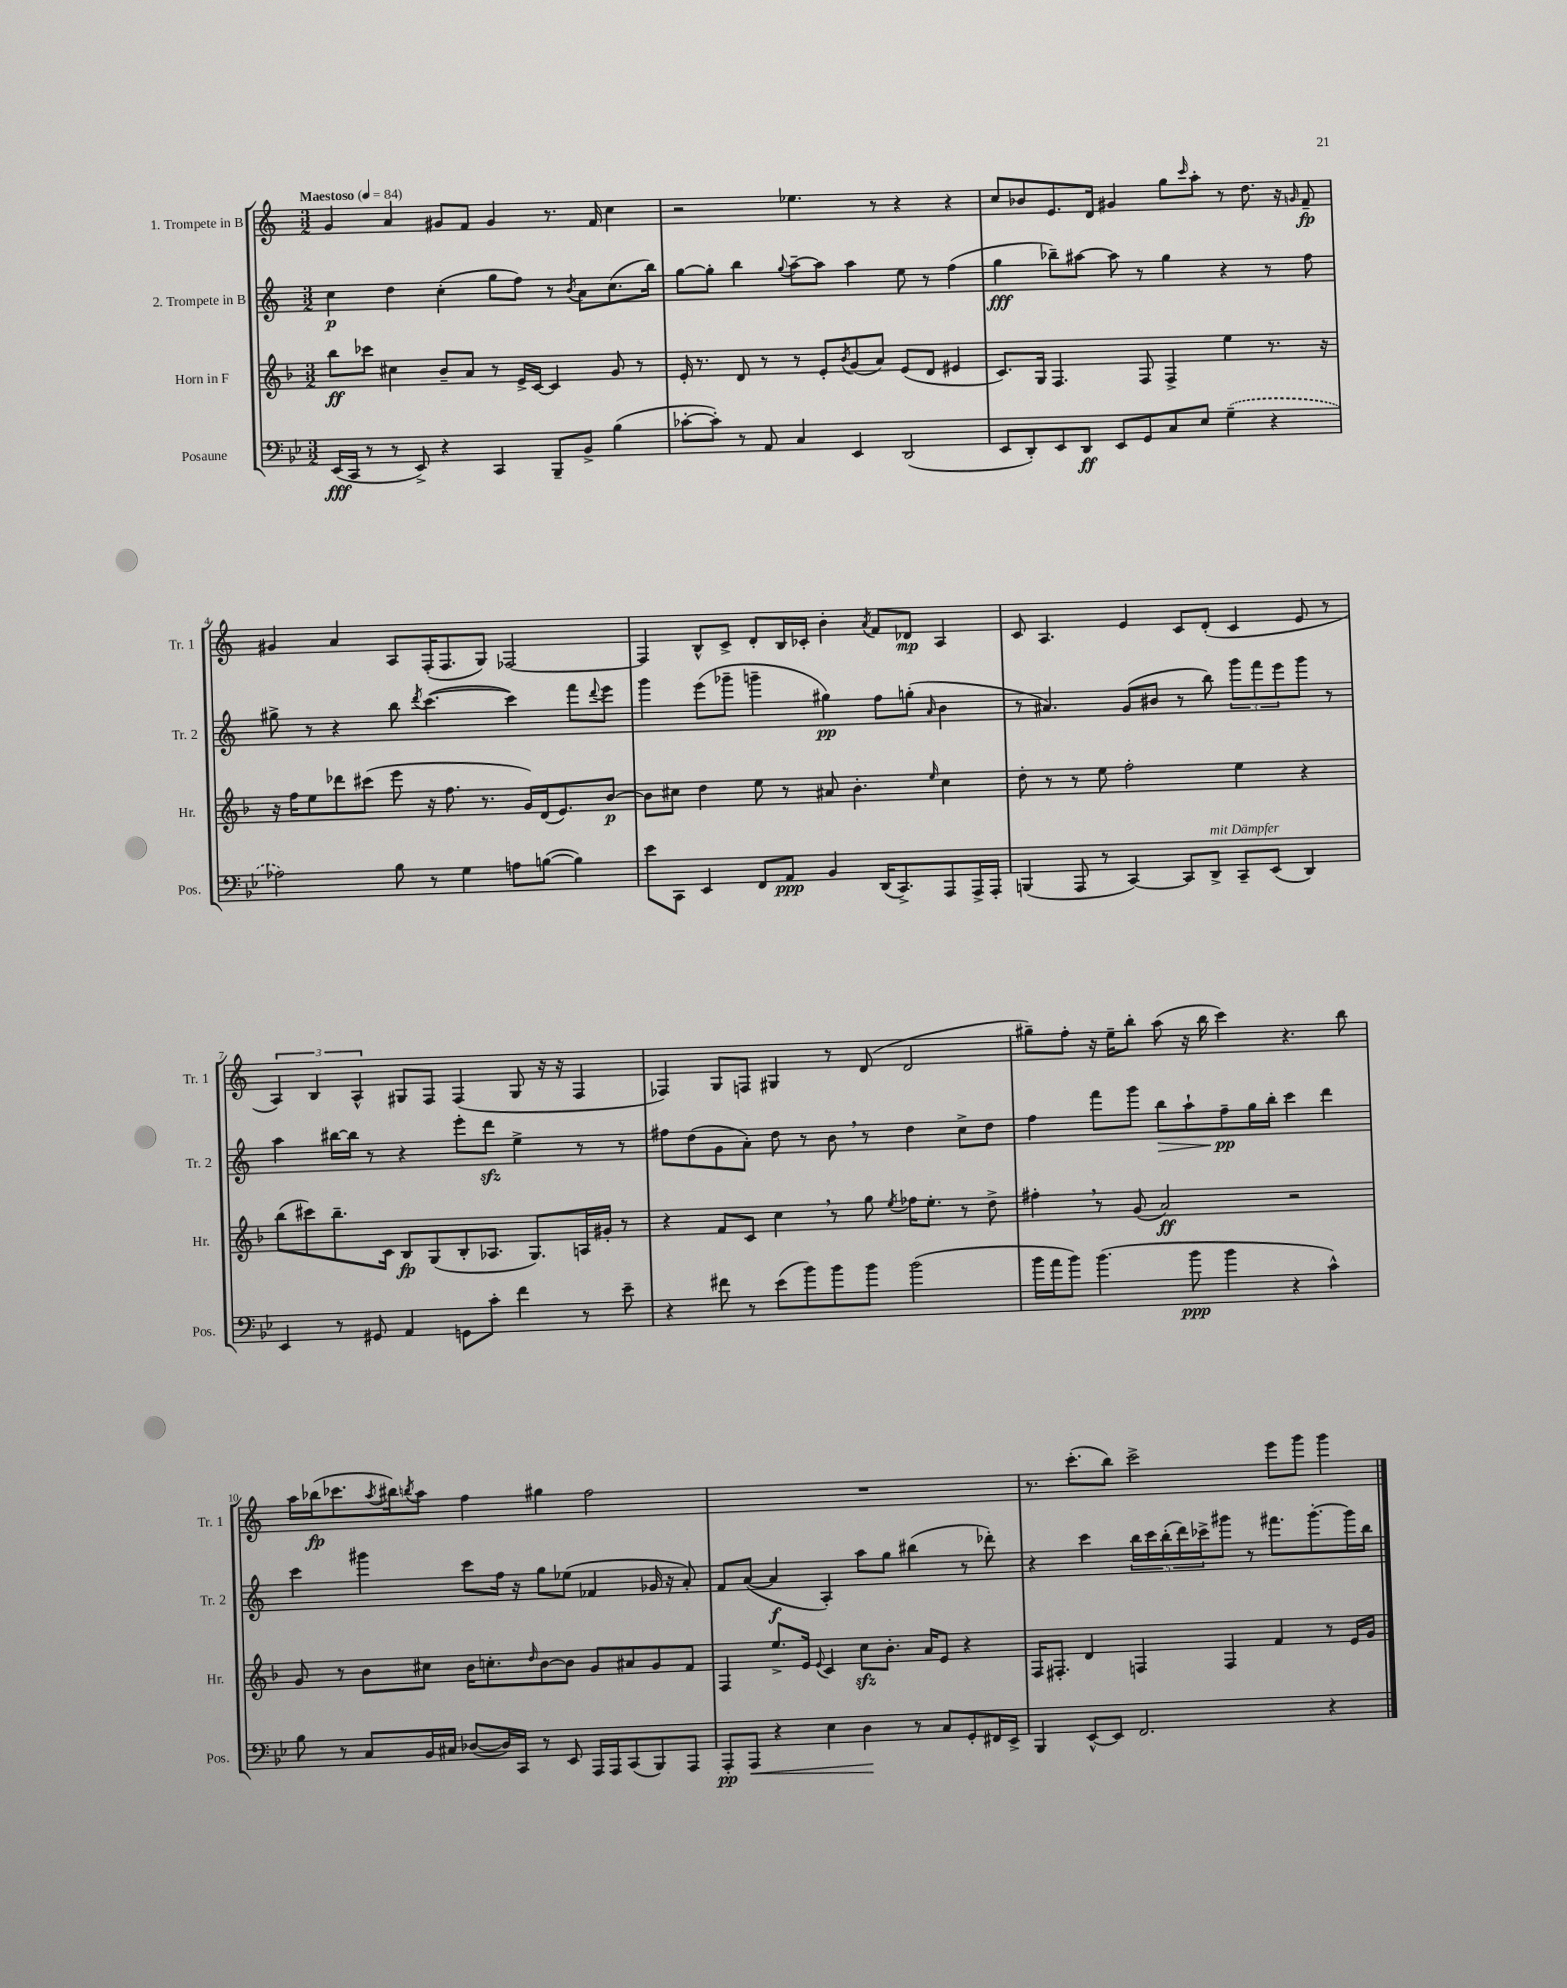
<<
\new StaffGroup <<
\new Staff = "s0" \with { instrumentName = "1. Trompete in B" shortInstrumentName = "Tr. 1" } {
    \clef treble \key c \major \numericTimeSignature \time 3/2 \tempo "Maestoso" 4 = 84
    g'4 a'4 gis'8 f'8 gis'4 r8. f'16 c''4 |
    r2 ees''4. r8 r4 r4 |
    c''8 bes'8 e'8. d'16 gis'4 g''8 \grace { c'''16 } a''8-. r8 d''8. r16 \grace { g'16 } f'8--\fp |
    gis'4 a'4 a8 f16-.( f8. g8) fes2~ |
    fes4 b8-^ c'8-> d'8-. b16 ces'16-. b'4-. \acciaccatura { a'8 } f'8 des'8\mp a4 |
    c'8 a4. e'4 c'8 d'8-.( c'4 e'8 r8 |
    \tuplet 3/2 { a4) b4 a4-^ } gis8 f8 f4( gis8 r16 r16 f4 |
    fes4) g8 f8 gis4 r8 d'8( d'2 |
    gis''8--) f''8-. r16 e''16-- b''8-. a''8( r16 b''16 c'''4) r4. b''8 |
    a''16 bes''16\fp( ces'''8. \acciaccatura { a''8 } bis''16) \acciaccatura { b''8 } a''8 f''4 gis''4 f''2 |
    R1. |
    r8. c'''8.-.( b''8) c'''2-> e'''8 g'''8 g'''4 \bar "|." |
}
\new Staff = "s1" \with { instrumentName = "2. Trompete in B" shortInstrumentName = "Tr. 2" } {
    \clef treble \key c \major \numericTimeSignature \time 3/2
    c''4\p d''4 c''4-.( g''8 f''8) r8 \acciaccatura { b'8 } a'8 c''8.( b''16) |
    g''8~ g''8-. b''4 \appoggiatura { g''8 } a''8~-- a''8 a''4 e''8 r8 f''4( |
    g''4\fff bes''8--) ais''8~ ais''8 r8 g''4 r4 r8 f''8 |
    gis''8-> r8 r4 b''8 \acciaccatura { d'''8 } c'''4.~( c'''4) f'''8 \appoggiatura { d'''8 } e'''8 |
    g'''4 e'''8( ges'''8-- g'''4-- gis''4\pp) f''8 g''8-.( \grace { a'16 } b'4 |
    r8 ais'4.) g'8( bis'8 r8 b''8) \tuplet 3/2 { g'''8 f'''8 e'''8 } g'''8 r8 |
    a''4 bis''16~ bis''16 r8 r4 e'''8-. d'''8\sfz e''4-> r8 r8 |
    fis''8 d''8( g'8 a'8-.) d''8 r8 b'8 \breathe r8 d''4 c''8-> d''8 |
    f''4 f'''8 g'''8 b''8\> a''8-! f''8--\pp\! g''16 b''16-. c'''4 d'''4 |
    c'''4 gis'''4 c'''8 f''16 r16 g''8 ees''8( fes'4 ges'16 r16 a'8-.) |
    f'8 a'8~( a'4\f a4-.) a''8 g''8 bis''4( r8 des'''8-.) |
    r4 c'''4 \tuplet 5/4 { b''16 c'''16 b''16-.( d'''16) ces'''16-> } gis'''8 r8 fis'''8. gis'''8.~-. gis'''16 b''16 \bar "|." |
}
\new Staff = "s2" \with { instrumentName = "Horn in F" shortInstrumentName = "Hr." } {
    \clef treble \key f \major \numericTimeSignature \time 3/2
    bes''8\ff ces'''8 cis''4 bes'8-- a'8 r8 e'16-> c'16~ c'4 g'8 r8 |
    e'16-. r8. d'8 r8 r8 e'8-. \acciaccatura { bes'8 } g'8( a'8) e'8( d'8 eis'4 |
    c'8.) g16 f4. f8 f4-> e''4 r8. r16 |
    r16 f''16 e''8 des'''8 cis'''8( e'''8 r16 f''8. r8. g'16) d'16( e'8.) bes'8~\p |
    bes'8 cis''8 d''4 e''8 r8 ais'8 bes'4.-. \grace { e''16 } cis''4 |
    d''8-. r8 r8 e''8 f''2-. e''4 r4 |
    bes''8( cis'''8) bes''8.-- c'16 bes8\fp g8( bes8-. aes8. g8.) a16 gis'16-. r8 |
    r4 f'8 c'8 c''4 \breathe r8 g''8 \acciaccatura { e''8 } fes''16 e''8.-. r8 d''8-> |
    fis''4-. \breathe r8 g'8( a'2\ff) r2 |
    g'8 r8 bes'8 cis''8 bes'16 c''8.-. \grace { d''16 } bes'8~ bes'8 g'8 ais'8 g'8 f'8 |
    f4 e''8.-> e'16 \appoggiatura { e'8 } c'4 c''8\sfz bes'8.-. a'16 e'8 r4 |
    f16 fis8.-. d'4 f4 f4 f'4 r8 e'16 g'16 \bar "|." |
}
\new Staff = "s3" \with { instrumentName = "Posaune" shortInstrumentName = "Pos." } {
    \clef bass \key bes \major \numericTimeSignature \time 3/2
    ees,16\fff( c,16 r8 r8 ees,8->) r4 c,4 bes,,8-- bes,8-> bes4( |
    ces'8~-. ces'8-.) r8 a,8 c4 ees,4 d,2( |
    ees,8 d,8-.) ees,8 d,8\ff ees,8 g,8 c8 ees8 \once \slurDashed g4--( r4 |
    aes2) bes8 r8 g4 a8 b8~( b4) |
    ees'8 c,8 ees,4 f,8 a,8\ppp bes,4 d,16( c,8.->) a,,8 a,,16-> a,,16-. |
    b,,4( a,,8 r8 c,4~) c,8 d,8->^\markup { \italic "mit Dämpfer" } c,8-- ees,8( d,4) |
    ees,4 r8 gis,8 a,4 g,8 c'8-. f'4 r8 ees'8-- |
    r4 fis'8 r8 ees'8( bes'8) bes'8 bes'8 bes'2( |
    bes'16 a'16 bes'8) bes'4.( bes'8\ppp bes'4 r4 c'4-^) |
    bes8 r8 c8 bes,16 cis16 des8~( des16) c,16 r8 ees,8 a,,16 a,,16 c,8( bes,,8) a,,8 |
    a,,8-.\pp a,,8\< r4 ees4 d4\! r8 c8 g,8-. fis,16 ees,16-> |
    bes,,4 ees,8~-^ ees,8 f,2. r4 \bar "|." |
}
>>
>>
